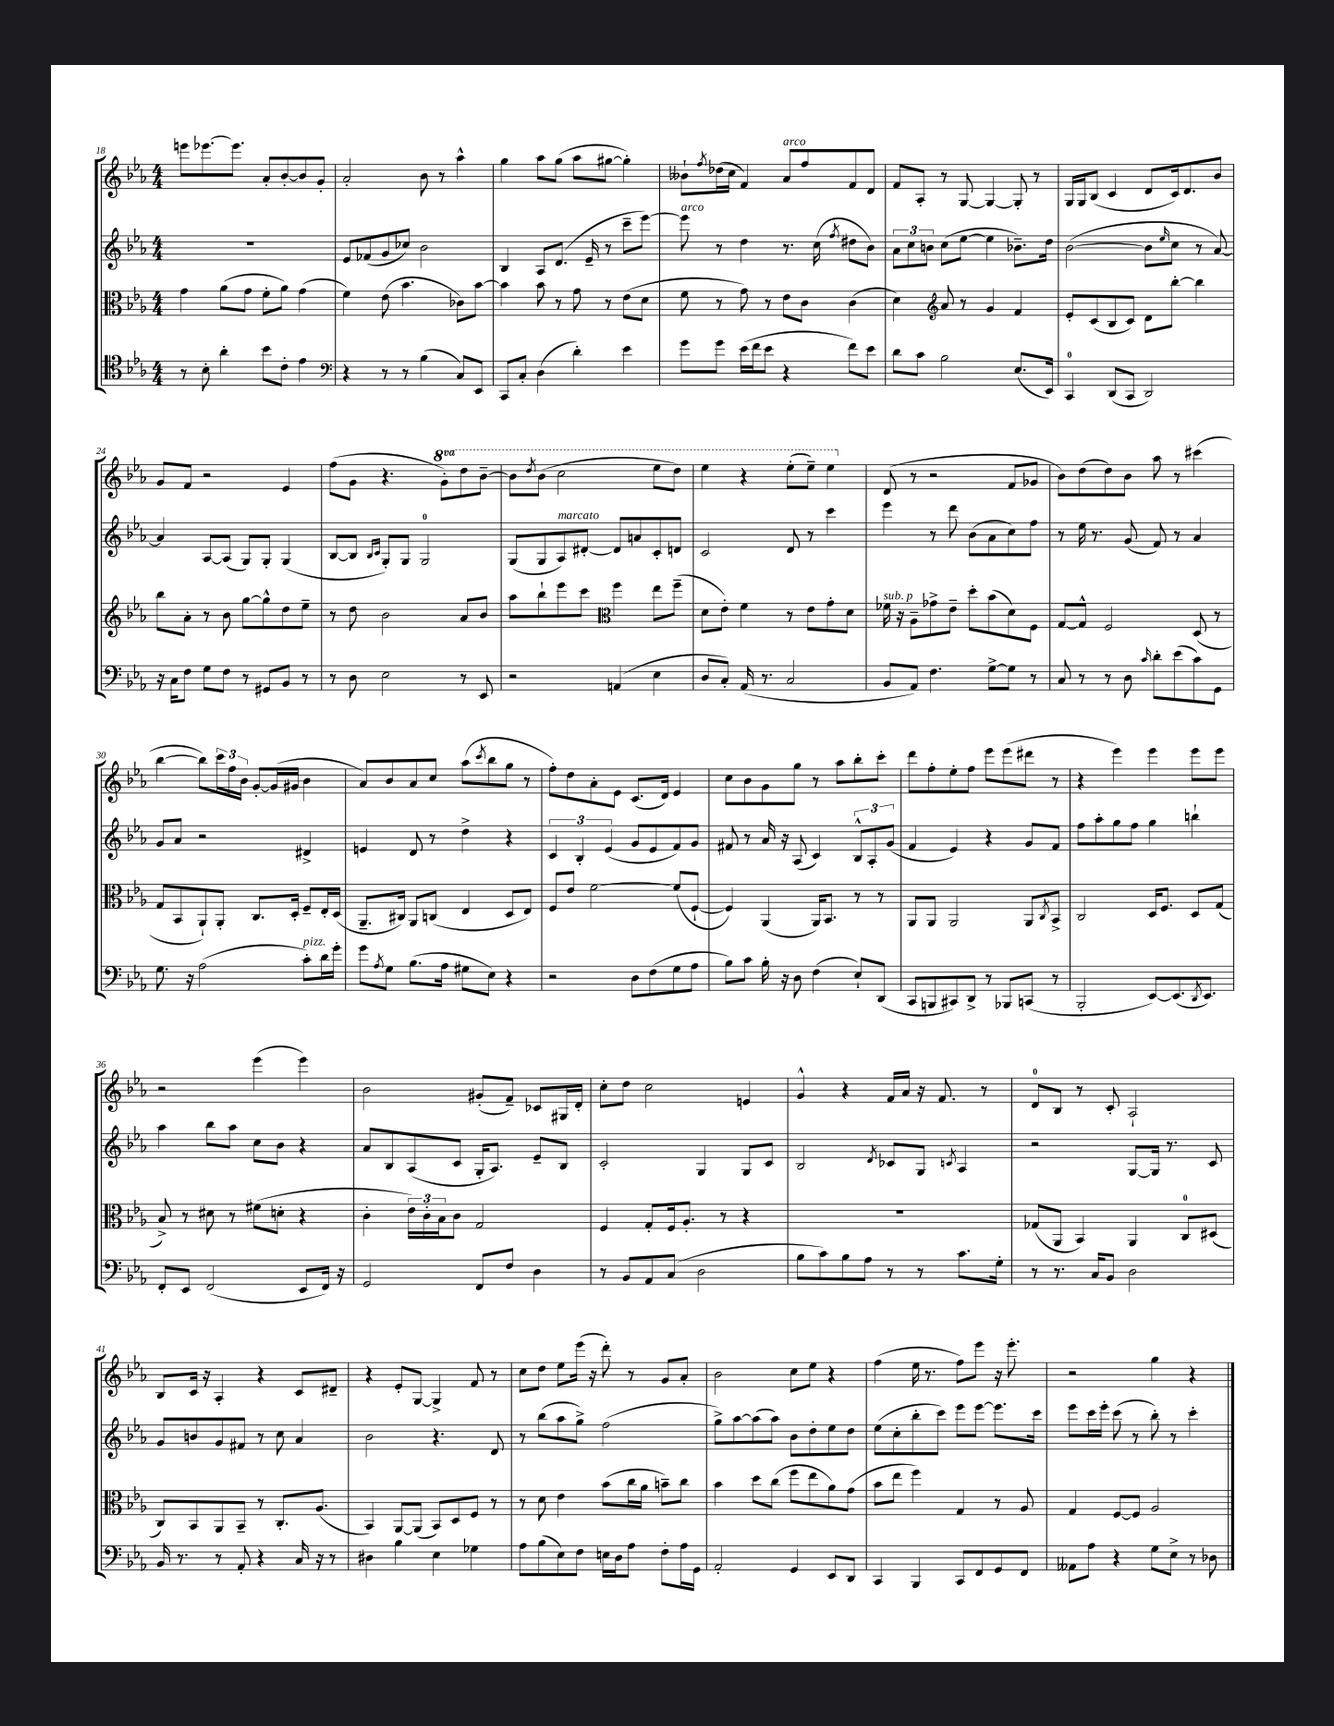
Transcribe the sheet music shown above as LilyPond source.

<<
\new StaffGroup <<
\new Staff = "s0" {
    \clef treble \key ees \major \numericTimeSignature \time 4/4 \set Staff.ottavationMarkups = #ottavation-simple-ordinals
    e'''8 ees'''8.~ ees'''8. aes'8-. bes'8~-. bes'8 g'8-. |
    aes'2-. bes'8 r8 aes''4-^ |
    g''4 aes''8 g''8( aes''8 gis''8~ gis''4-.) |
    beses'8-! \acciaccatura { f''8 } des''16( c''16 f'4) aes'8^\markup { \italic "arco" } f''8 f'8 d'8 |
    f'8 aes8-. r8 g8~ g4~ g8-. r8 |
    g16 g16 bes8( c'4 d'8 c'16) d'8. bes'8 |
    g'8 f'8 r2 ees'4 |
    f''8( g'8 r4. \ottava #1 g''8-.) d'''8 bes''8~-- |
    bes''8 \acciaccatura { d'''8 } bes''8( c'''2 ees'''8 d'''8) |
    ees'''4 r4 ees'''8-.( ees'''8--) ees'''4 \ottava #0 |
    d'8( r8 r2 f'8 ges'8 |
    bes'8) d''8( d''8) bes'8 aes''8 r8 cis'''4( |
    bes''4~ bes''8) \tuplet 3/2 { c'''16 f''16 bes'16 } g'8~-. g'16( gis'16 bes'4 |
    aes'8) bes'8 aes'8 c''8 aes''8( \acciaccatura { c'''8 } bes''8 g''8 r8 |
    f''8-.) d''8 aes'8-. ees'8 c'8.( d'16) ees'4 |
    c''8 bes'8 g'8 g''8 r8 aes''8 bes''8-. c'''8-. |
    d'''8 f''8-. ees''8-. f''8 ees'''8 ees'''8( dis'''8 r8 |
    r4 ees'''4) ees'''4 ees'''8 ees'''8 |
    r2 ees'''4( ees'''4) |
    bes'2 gis'8-.( f'8--) ces'8 gis16 d'16-. |
    c''8-. d''8 c''2 e'4 |
    g'4-^ r4 f'16 aes'16 r16 f'8. r8 |
    d'8-0 bes8 r8 c'8-. aes2-! |
    bes8 c'16 r16 aes4-. r4 c'8 dis'8-- |
    r4 ees'8-. g8~ g4-> f'8 r8 |
    c''8 d''8 ees''8 ees'''16( r16 d'''8-.) r8 g'8 aes'8-. |
    bes'2 c''8 ees''8 r4 |
    f''4( ees''16 r8. f''8) ees'''8 r16 ees'''8.-. |
    r2 g''4 r4 \bar "|." |
}
\new Staff = "s1" {
    \clef treble \key ees \major \numericTimeSignature \time 4/4
    r1 |
    ees'8 fes'8( g'8 ces''8) bes'2 |
    bes4 aes8 d'8.( ees'16-- r8 c'''8-- ees'''8~) |
    ees'''8^\markup { \italic "arco" } r8 d''4 r8. c''16( \acciaccatura { f''8 } dis''8 bes'8) |
    \tuplet 3/2 { aes'8 c''8 b'8 } c''8( ees''8~ ees''4 bes'8.--) d''16 |
    bes'2~( bes'8 \grace { ees''16 } c''8 r8 aes'8~) |
    aes'4 aes8~ aes8( g8) g8-. g4( |
    bes8~ bes8 \grace { bes16 c'16 } g8-.) g8 g2-0 |
    g8( g8 aes8^\markup { \italic "marcato" }) dis'8~-. dis'8 a'8 c'8-. d'8 |
    c'2 d'8 r8 c'''4 |
    ees'''4 r8 d'''8 bes'8( aes'8 c''8) f''8 |
    r8 ees''16 r8. g'8( f'8) r8 aes'4 |
    g'8 aes'8 r2 dis'4-> |
    e'4 d'8 r8 d''4-> r4 |
    \tuplet 3/2 { c'4 bes4-. ees'4( } g'8 ees'8 f'8) g'8 |
    fis'8 r8 aes'16 r16 aes8( c'4) \tuplet 3/2 { bes8-^ aes8-. g'8( } |
    f'4 ees'4) r4 g'8 f'8 |
    f''8 aes''8-. g''8 f''8 g''4 b''4-! |
    aes''4 bes''8 aes''8 c''8 bes'8 r4 |
    aes'8 bes8 aes8( c'8 g16-. aes8.) ees'8-- bes8 |
    c'2-. g4 g8 c'8 |
    bes2 \acciaccatura { d'8 } ces'8 g8 \acciaccatura { c'8 } aes4 |
    r2 g8~ g16 r8. c'8 |
    g'8 b'8 g'8 fis'8 r8 c''8 aes'4 |
    bes'2 r4. d'8 |
    r8 bes''8( aes''8 g''8->) f''2( |
    g''8->) aes''8~ aes''8( aes''8) bes'8 d''8-. ees''8 d''8 |
    ees''8( c''8-. bes''8-. c'''8) ees'''8 ees'''8~ ees'''8. c'''16 |
    ees'''8 c'''16 ees'''16-. c'''8( r8 bes''8-.) r8 c'''4-. \bar "|." |
}
\new Staff = "s2" {
    \clef alto \key ees \major \numericTimeSignature \time 4/4
    g'4 aes'8( g'8 f'8-. aes'8) g'4( |
    f'4) ees'8( bes'4. ces'8) bes'8~ |
    bes'4 bes'8 r8 g'8 r8 ees'8( d'8 |
    f'8 r8 g'8) r8 ees'8 c'8 c'4( |
    d'4) \clef treble aes'8 r8 g'4 f'4 |
    ees'8-. c'8( bes8 c'8) d'8 bes''8~-. bes''4 |
    bes''8 aes'8-. r8 bes'8 g''8~ g''8-^ d''8 ees''8-- |
    r8 d''8 bes'2 aes'8 bes'8 |
    aes''8 bes''8-! ees'''8 c'''8 \clef alto f''4 ees''8 f''8--( |
    d'8 ees'8-.) f'4 r8 ees'8 g'8-. d'8 |
    fes'16^\markup { \italic "sub. p" } r16 aes8-- ges'8-> ees'8-- d''8-. bes'8( d'8) f8 |
    g8~ g8-^ f2 d8( r8 |
    g8 bes,8 aes,8-!) aes,8-. c8. d16-. f8-- ees16-. d16( |
    aes,8.-- cis16) aes,8 c8( ees4 d8 ees8) |
    f8 ees'8 f'2~ f'8( f8~-! |
    f4) aes,4( aes,16) bes,8. r8 r8 |
    aes,8 aes,8 aes,2 aes,8 \acciaccatura { c8 } bes,8-> |
    c2 d16 f8. d8 g8( |
    bes8->) r8 dis'8 r8 fis'8( d'8-. r4 |
    c'4-. \tuplet 3/2 { ees'16) c'16-. bes16 } c'8 g2 |
    f4 g8-. f16 aes8.-. r8 r4 |
    R1 |
    ges8( aes,8 bes,4) aes,4 c8-0 dis8( |
    c8) bes,8 aes,8 bes,8-- r8 c8.-. aes8.( |
    bes,4) aes,8~ aes,8( bes,8) d8 f8 r8 |
    r8 d'8 ees'4 bes'8( c''16 aes'16 b'8--) c''8 |
    bes'4 d''8 c''8( f''8 ees''8 aes'8) g'8( |
    bes'8 ees''8 f''4) g4 r8 aes8 |
    g4 f8~ f8 aes2 \bar "|." |
}
\new Staff = "s3" {
    \clef tenor \key ees \major \numericTimeSignature \time 4/4
    r8 bes8-. aes'4-. bes'8 c'8-. ees'4 |
    \clef bass r4 r8 r8 bes4( c8) ees,8 |
    c,8 c8-. d4( d'4-.) ees'4 |
    g'8 g'8 ees'16( f'16 ees'8 r4 f'8) ees'8 |
    d'8 c'8 bes2 ees8.( ees,16) |
    c,4-0 d,8( c,8 d,2) |
    r16 c16 f8 g8 f8 r8 gis,8 bes,8 r8 |
    r8 d8 ees2 r8 ees,8 |
    r2 a,4( ees4 |
    d8 c8-.) aes,16( r8. c2 |
    bes,8 aes,8) f4. g8~-> g8 r8 |
    c8 r8 r8 d8 \grace { c'16 } d'8-. ees'8( c'8) g,8 |
    g8. r16 aes2( c'8-.^\markup { \italic "pizz." }) d'16 g'16-. |
    g'8 \acciaccatura { aes8 } g8 bes8.( aes16 gis8 ees8) r4 |
    r2 d8 f8( g8 aes8 |
    bes8) c'8 bes16-. r16 d8 f4( ees8-!) d,8( |
    c,8 b,,8 cis,8) d,8-> r8 bes,,8 c,8( r8 |
    bes,,2-. ees,8~) ees,8.( \acciaccatura { d,8 } ees,8.) |
    f,8-. ees,8 f,2( ees,8 f,16) r16 |
    g,2 f,8 f8 d4 |
    r8 bes,8 aes,8 c8( d2 |
    bes8 c'8) bes8 aes8 r8 r8 c'8. g16-. |
    r8 r8. c16 bes,8 d2 |
    bes,16 r8. r8 aes,8-. r4 c16 r16 r8 |
    dis4 bes4 ees4 ges4 |
    aes8 bes8( ees8) f8 e16 d16 aes8 f8-. aes16 g,16 |
    aes,2-. g,4 ees,8 d,8 |
    c,4 bes,,4 c,8 f,8 g,8 f,8 |
    aeses,8 aes8 r4 g8 ees8-> r8 des8 \bar "|." |
}
>>
>>
\layout { \context { \Score currentBarNumber = #18 } }
